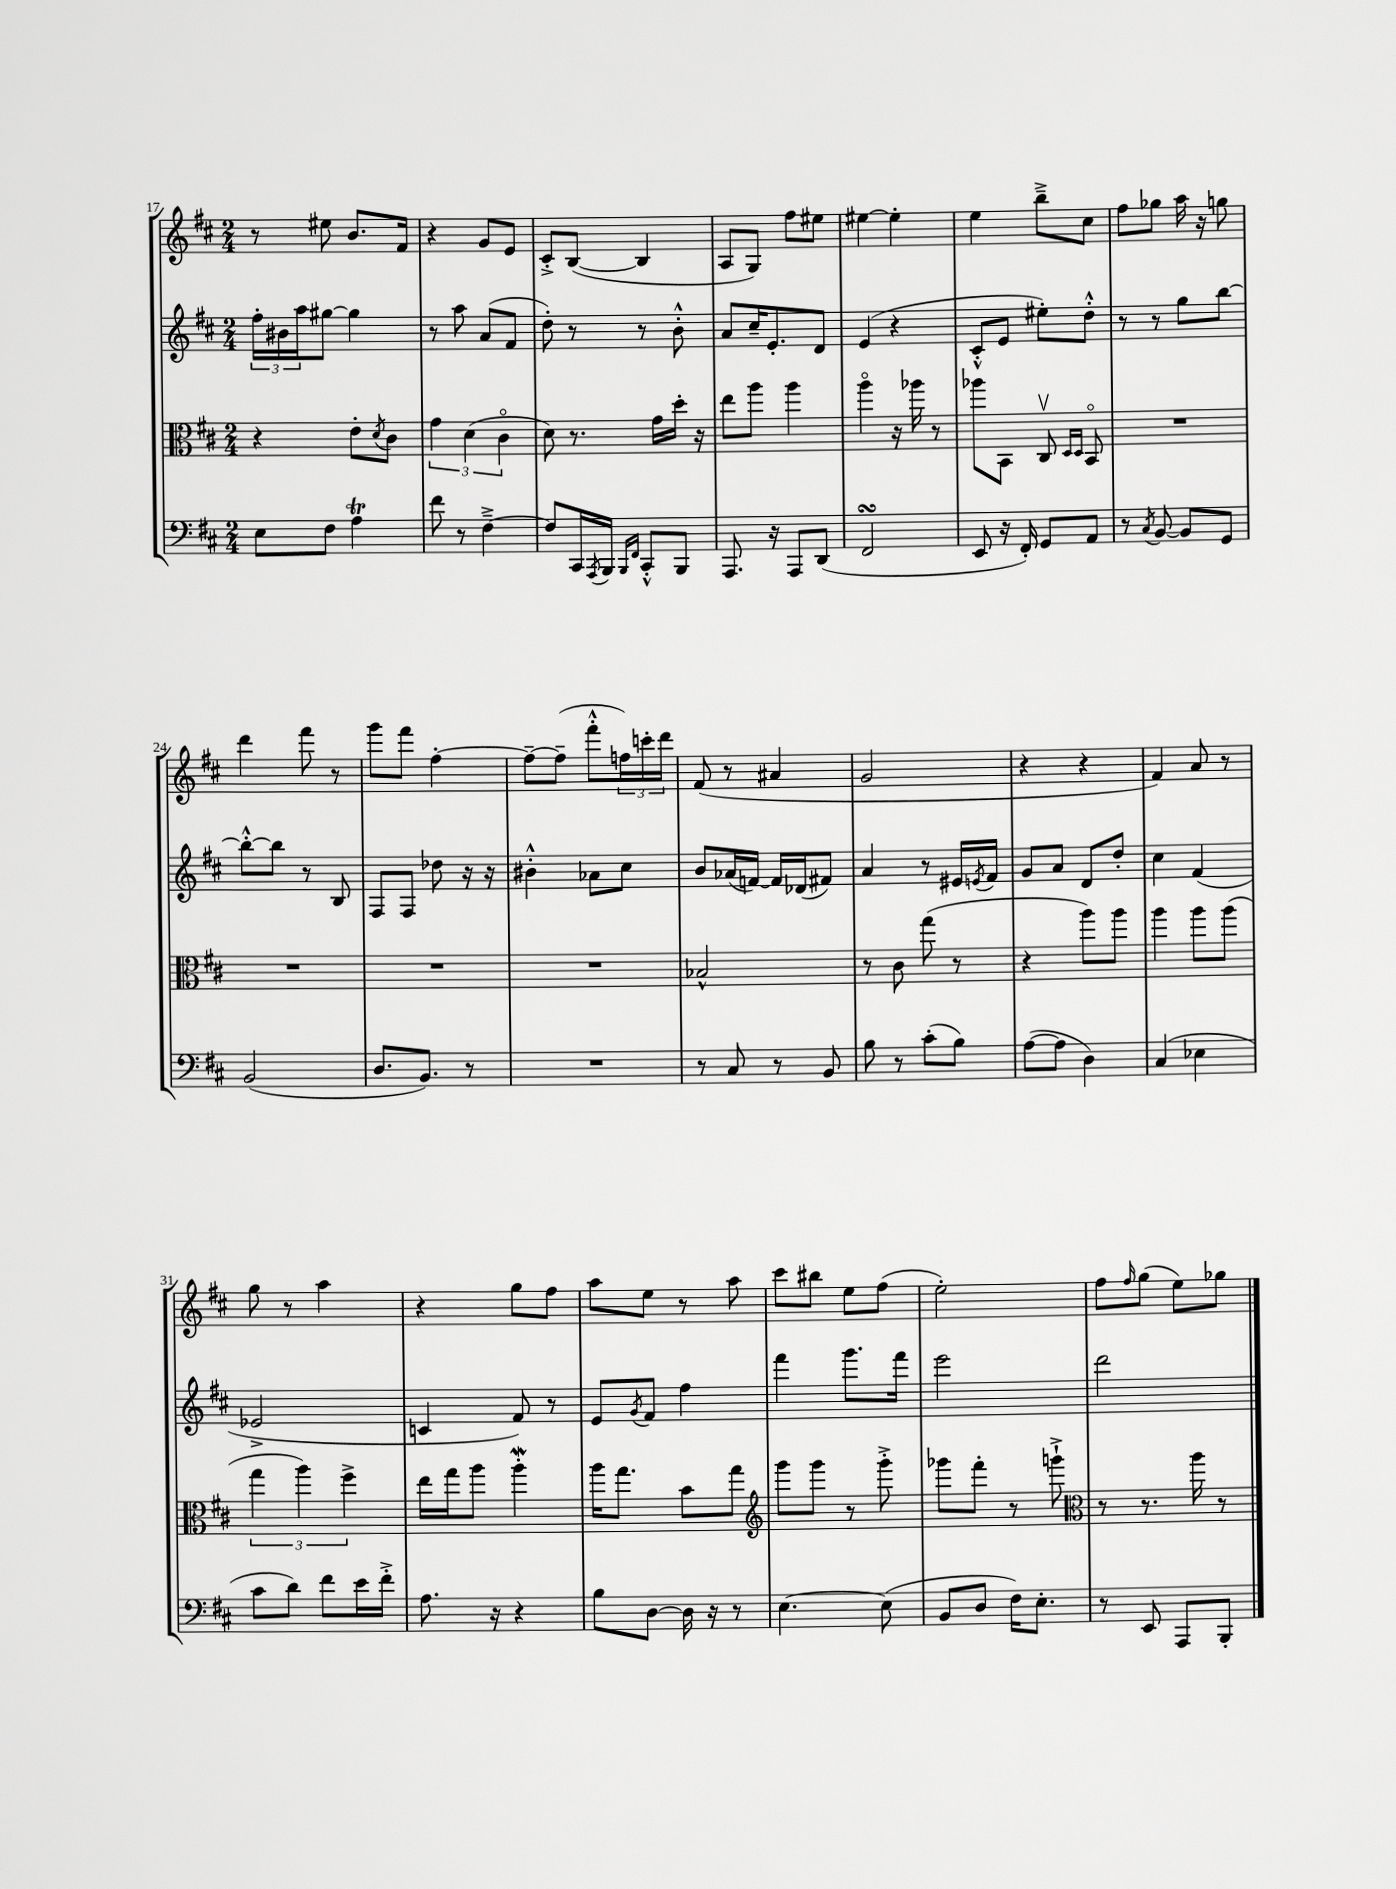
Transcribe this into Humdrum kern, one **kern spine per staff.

**kern	**kern	**kern	**kern
*staff4	*staff3	*staff2	*staff1
*clefF4	*clefC3	*clefG2	*clefG2
*k[f#c#]	*k[f#c#]	*k[f#c#]	*k[f#c#]
*M2/4	*M2/4	*M2/4	*M2/4
8E	4r	24ff#'	8r
.	.	24b#	.
.	.	24aa	.
8F#	.	[8gg#	8ee#
4A	8e'	4gg#]	8.b
.	8qd	.	.
.	8c#	.	.
.	.	.	16f#
=	=	=	=
8f#	6g	8r	4r
8r	.	8aa	.
.	(6d	.	.
[4F#~^	.	(8a	8g
.	6c#o	.	.
.	.	8f#	8e
=	=	=	=
8F#]	8d)	8dd')	8c#'^
16CC#	8.r	8r	([8B
8qAAA	.	.	.
16BBB	.	.	.
16qqBBB	.	.	.
16qqFF#	.	.	.
8CC#'^^	.	8r	4B]
.	16g	.	.
8BBB	16dd'	8b'^^	.
.	16r	.	.
=	=	=	=
8.AAA	8ee	8a	8A
.	8aa	16cc#~	8G)
16r	.	8.e'	.
8AAA	4aa	.	8ff#
(8DD	.	8d	8ee#
=	=	=	=
2FF#	4aao	(4e	[4ee#
.	16r	4r	4ee#']
.	16aa-	.	.
.	8r	.	.
=	=	=	=
8EE	8aa-	8c#'^^	4ee
16r	8BB	8e	.
16FF#')	.	.	.
8GG	8C#v	8ee#')	8bb~^
.	16qqD	.	.
.	16qqD	.	.
8AA	8BBo	8dd'^^	8cc#
=	=	=	=
8r	2r	8r	8ff#
8qC#	.	.	.
[8BB	.	8r	8gg-
8BB]	.	8gg	16aa
.	.	.	16r
8GG	.	[8bb	8gg
=	=	=	=
(2BB	2r	8bb'^^_	4ddd
.	.	8bb]	.
.	.	8r	8fff#
.	.	8B	8r
=	=	=	=
8.D	2r	8F#	8ggg
.	.	8F#	8fff#
8.BB)	.	.	.
.	.	8dd-	[4ff#'
8r	.	16r	.
.	.	16r	.
=	=	=	=
2r	2r	4b#'^^	8ff#~_
.	.	.	(8ff#~]
.	.	8a-	8fff#'^^
.	.	8cc#	24ff)
.	.	.	24ccc'
.	.	.	24ddd
=	=	=	=
8r	2B-^^	8b	(8f#
8C#	.	(16a-	8r
.	.	[16f)	.
8r	.	16f]	4a#
.	.	(16d-	.
8BB	.	8f#)	.
=	=	=	=
8B	8r	4a	2g
8r	8c#	.	.
(8c#'	(8gg	8r	.
8B)	8r	16e#	.
.	.	8qe	.
.	.	16f#	.
=	=	=	=
([8A	4r	8g	4r
8A]	.	8a	.
4D)	8aa)	8d	4r
.	8aa	8dd'	.
=	=	=	=
(4C#	4aa	4cc#	4f#)
4E-	8aa	(4f#	8a
.	(8aa	.	8r
=	=	=	=
8c#	6gg	2e-^	8gg
8d)	.	.	8r
.	6aa)	.	.
8f#	.	.	4aa
.	6ff#^	.	.
16e	.	.	.
16f#'^	.	.	.
=	=	=	=
8.A	16ee	4c	4r
.	16gg	.	.
.	8aa	.	.
16r	.	.	.
4r	4aa'	8f#)	8gg
.	.	8r	8ff#
=	=	=	=
8B	16aa	8e	8aa
.	8.gg	.	.
.	.	8qg	.
[8D	.	8f#	8ee
16D]	8b	4ff#	8r
16r	.	.	.
8r	8gg	.	8aa
=	=	=	=
*	*clefG2	*	*
[4.E	8ggg	4fff#	8ccc#
.	8ggg	.	8bb#
.	8r	8.ggg	8ee
(8E]	8ggg'^	.	(8ff#
.	.	16fff#	.
=	=	=	=
8BB	8ggg-	2eee	2ee')
8D	8fff#'	.	.
16F#)	8r	.	.
8.E'	.	.	.
.	8ggg`^	.	.
=	=	=	=
*	*clefC3	*	*
8r	8r	2ddd	8ff#
.	.	.	16qqff#
8EE	8.r	.	(8gg
8AAA	.	.	8ee)
.	16aa	.	.
8BBB'	8r	.	8gg-
==	==	==	==
*-	*-	*-	*-
